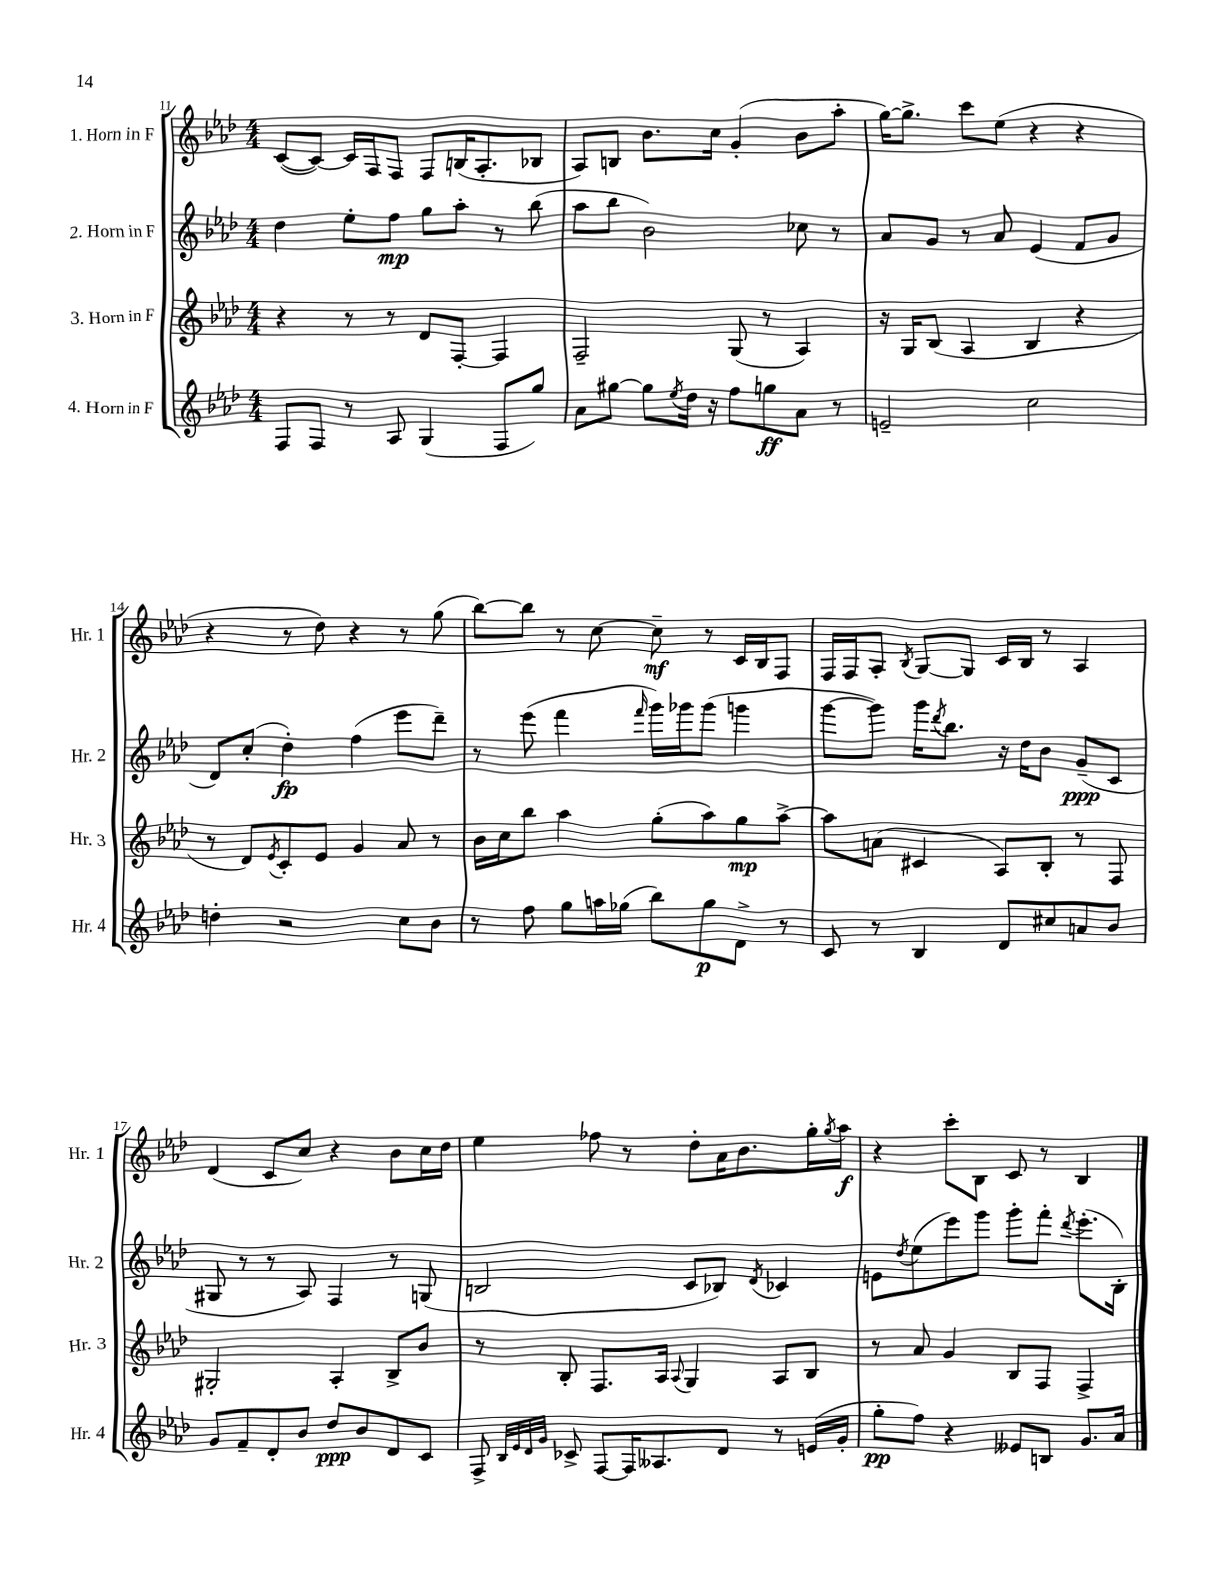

**kern	**dynam	**kern	**dynam	**kern	**dynam	**kern	**dynam
*part4	*part4	*part3	*part3	*part2	*part2	*part1	*part1
*staff4	*staff4	*staff3	*staff3	*staff2	*staff2	*staff1	*staff1
*I"4. Horn in F	*	*I"3. Horn in F	*	*I"2. Horn in F	*	*I"1. Horn in F	*
*I'Hr. 4	*	*I'Hr. 3	*	*I'Hr. 2	*	*I'Hr. 1	*
*clefG2	*	*clefG2	*	*clefG2	*	*clefG2	*
*k[b-e-a-d-]	*	*k[b-e-a-d-]	*	*k[b-e-a-d-]	*	*k[b-e-a-d-]	*
*M4/4	*	*M4/4	*	*M4/4	*	*M4/4	*
=11	=11	=11	=11	=11	=11	=11	=11
8F/L	.	4r	.	4dd-\	.	([8c/L	.
8F/J	.	.	.	.	.	8c/J_)	.
8r	.	8r	.	8ee-'\L	.	16c/LL]	.
.	.	.	.	.	.	16F/J	.
8A-/	.	8r	.	8ff\J	mp	8F/J	.
(4G/	.	8d-/L	.	8gg\L	.	8F/L	.
.	.	[8F'/J	.	8aa-'\J	.	(16Bn/K	.
.	.	.	.	.	.	8.A-'/	.
8F/L	.	4F/]	.	8r	.	.	.
8gg/J)	.	.	.	(8bb-\	.	8B-X/J	.
=12	=12	=12	=12	=12	=12	=12	=12
8a-\L	.	2F~/	.	8aa-\L	.	8A-/L)	.
[8gg#X\J	.	.	.	8bb-\J	.	8Bn/J	.
8gg#\L]	.	.	.	2b-\)	.	8.b-\L	.
8qee-/	.	.	.	.	.	.	.
16dd-\Jk	.	.	.	.	.	.	.
16r	.	.	.	.	.	16cc\Jk	.
8ff\L	.	(8G/	.	.	.	(4g'/	.
8ggn\	ff	8r	.	.	.	.	.
8a-\J	.	4A-/)	.	8cc-X\	.	8b-\L	.
8r	.	.	.	8r	.	8aa-'\J	.
=13	=13	=13	=13	=13	=13	=13	=13
2en~/	.	16r	.	8a-/L	.	[16gg\KL)	.
.	.	16G/KL	.	.	.	8.gg^\J]	.
.	.	(8B-/J	.	8g/J	.	.	.
.	.	4A-/	.	8r	.	8ccc\L	.
.	.	.	.	8a-/	.	(8ee-\J	.
2cc\	.	4B-/	.	(4e-/	.	4r	.
.	.	4r	.	8f/L	.	4r	.
.	.	.	.	8g/J	.	.	.
!!LO:LB:g=z
=14	=14	=14	=14	=14	=14	=14	=14
4ddn'\	.	8r	.	8d-/L)	.	4r	.
.	.	8d-/L)	.	(8cc'/J	.	.	.
.	.	8qe-/	.	.	.	.	.
2r	.	8c'/	.	4dd-'\)	fp	8r	.
.	.	8e-/J	.	.	.	8dd-\)	.
.	.	4g/	.	(4ff\	.	4r	.
8cc\L	.	8a-/	.	8eee-\L	.	8r	.
8b-\J	.	8r	.	8ddd-~\J)	.	(8gg\	.
=15	=15	=15	=15	=15	=15	=15	=15
8r	.	16b-\LL	.	8r	.	[8bb-\L)	.
.	.	16cc\J	.	.	.	.	.
8ff\	.	8bb-\J	.	(8eee-\	.	8bb-\J]	.
8gg\L	.	4aa-\	.	4fff\	.	8r	.
16aan\L	.	.	.	.	.	[8cc\	.
(16gg-X\JJ	.	.	.	.	.	.	.
.	.	.	.	16qqfff/	.	.	.
8bb-\L)	.	(8gg'\L	.	16ggg\LL)	.	8cc~\]	mf
.	.	.	.	16ggg-X\J	.	.	.
8gg-\	p	8aa-\)	.	(8ggg-\J	.	8r	.
8d-^\J	.	8gg\	mp	4gggn\	.	16c/LL	.
.	.	.	.	.	.	16B-/J	.
8r	.	[8aa-^\J	.	.	.	8F/J	.
=16	=16	=16	=16	=16	=16	=16	=16
8c/	.	8aa-\L]	.	[8ggg\L	.	16F/LL	.
.	.	.	.	.	.	16F/J	.
8r	.	(8an\J	.	8ggg\J])	.	8A-'/J	.
.	.	.	.	.	.	8qB-/	.
4B-/	.	4c#X/	.	16ggg\KL	.	[8G/L	.
.	.	.	.	8qddd-/	.	.	.
.	.	.	.	8.bb-\J	.	.	.
.	.	.	.	.	.	8G/J]	.
8d-/L	.	8A-/L)	.	16r	.	16c/LL	.
.	.	.	.	16dd-\KL	.	16B-/JJ	.
8cc#X/	.	8B-'/J	.	8b-\J	.	8r	.
8an/	.	8r	.	(8g~/L	ppp	4A-/	.
8b-/J	.	8F/	.	8c/J	.	.	.
!!LO:LB:g=z
=17	=17	=17	=17	=17	=17	=17	=17
8g/L	.	2G#X'/	.	8G#X/	.	(4d-/	.
8f~/	.	.	.	8r	.	.	.
8d-'/	.	.	.	8r	.	8c/L	.
8b-/J	.	.	.	8A-/)	.	8cc/J)	.
8dd-/L	ppp	4A-'/	.	4F/	.	4r	.
8b-/	.	.	.	.	.	.	.
8d-/	.	8B-^/L	.	8r	.	8b-\L	.
8c/J	.	8b-/J	.	(8Gn/	.	16cc\L	.
.	.	.	.	.	.	16dd-\JJ	.
=18	=18	=18	=18	=18	=18	=18	=18
8F^/	.	8r	.	2Bn/	.	4ee-\	.
32qqB-/LLL	.	.	.	.	.	.	.
32qqe-/	.	.	.	.	.	.	.
32qqd-/	.	.	.	.	.	.	.
32qqg/JJJ	.	.	.	.	.	.	.
8c-X^/	.	8B-'/	.	.	.	.	.
[8F/L	.	8.F/L	.	.	.	8ff-X\	.
16F/K]	.	.	.	.	.	8r	.
8.A--X/	.	16A-/Jk	.	.	.	.	.
.	.	8qqA-/	.	.	.	.	.
.	.	4G/	.	8c/L	.	8dd-'\L	.
8d-/J	.	.	.	8B-X/J)	.	16a-\K	.
.	.	.	.	.	.	8.b-\	.
.	.	.	.	8qd-/	.	.	.
8r	.	8A-/L	.	4c-X/	.	.	.
(16en/LL	.	8B-/J	.	.	.	16gg'\L	.
.	.	.	.	.	.	8qgg/	.
16g'/JJ	.	.	.	.	.	16aa-\JJ	f
=19	=19	=19	=19	=19	=19	=19	=19
8gg'\L	pp	8r	.	8en\L	.	4r	.
.	.	.	.	8qdd-/	.	.	.
8ff\J)	.	8a-/	.	(8ee-\	.	.	.
4r	.	4g/	.	8eee-\)	.	8ccc'\L	.
.	.	.	.	8ggg\J	.	8B-\J	.
8e--X/L	.	8B-/L	.	8ggg'\L	.	8c/	.
8Bn/J	.	8F/J	.	8fff'\J	.	8r	.
.	.	.	.	8qddd-/	.	.	.
8.g/L	.	4F^/	.	(8.eee-'\L	.	4B-/	.
16a-/Jk	.	.	.	16B-'\Jk)	.	.	.
==	==	==	==	==	==	==	==
*-	*-	*-	*-	*-	*-	*-	*-
